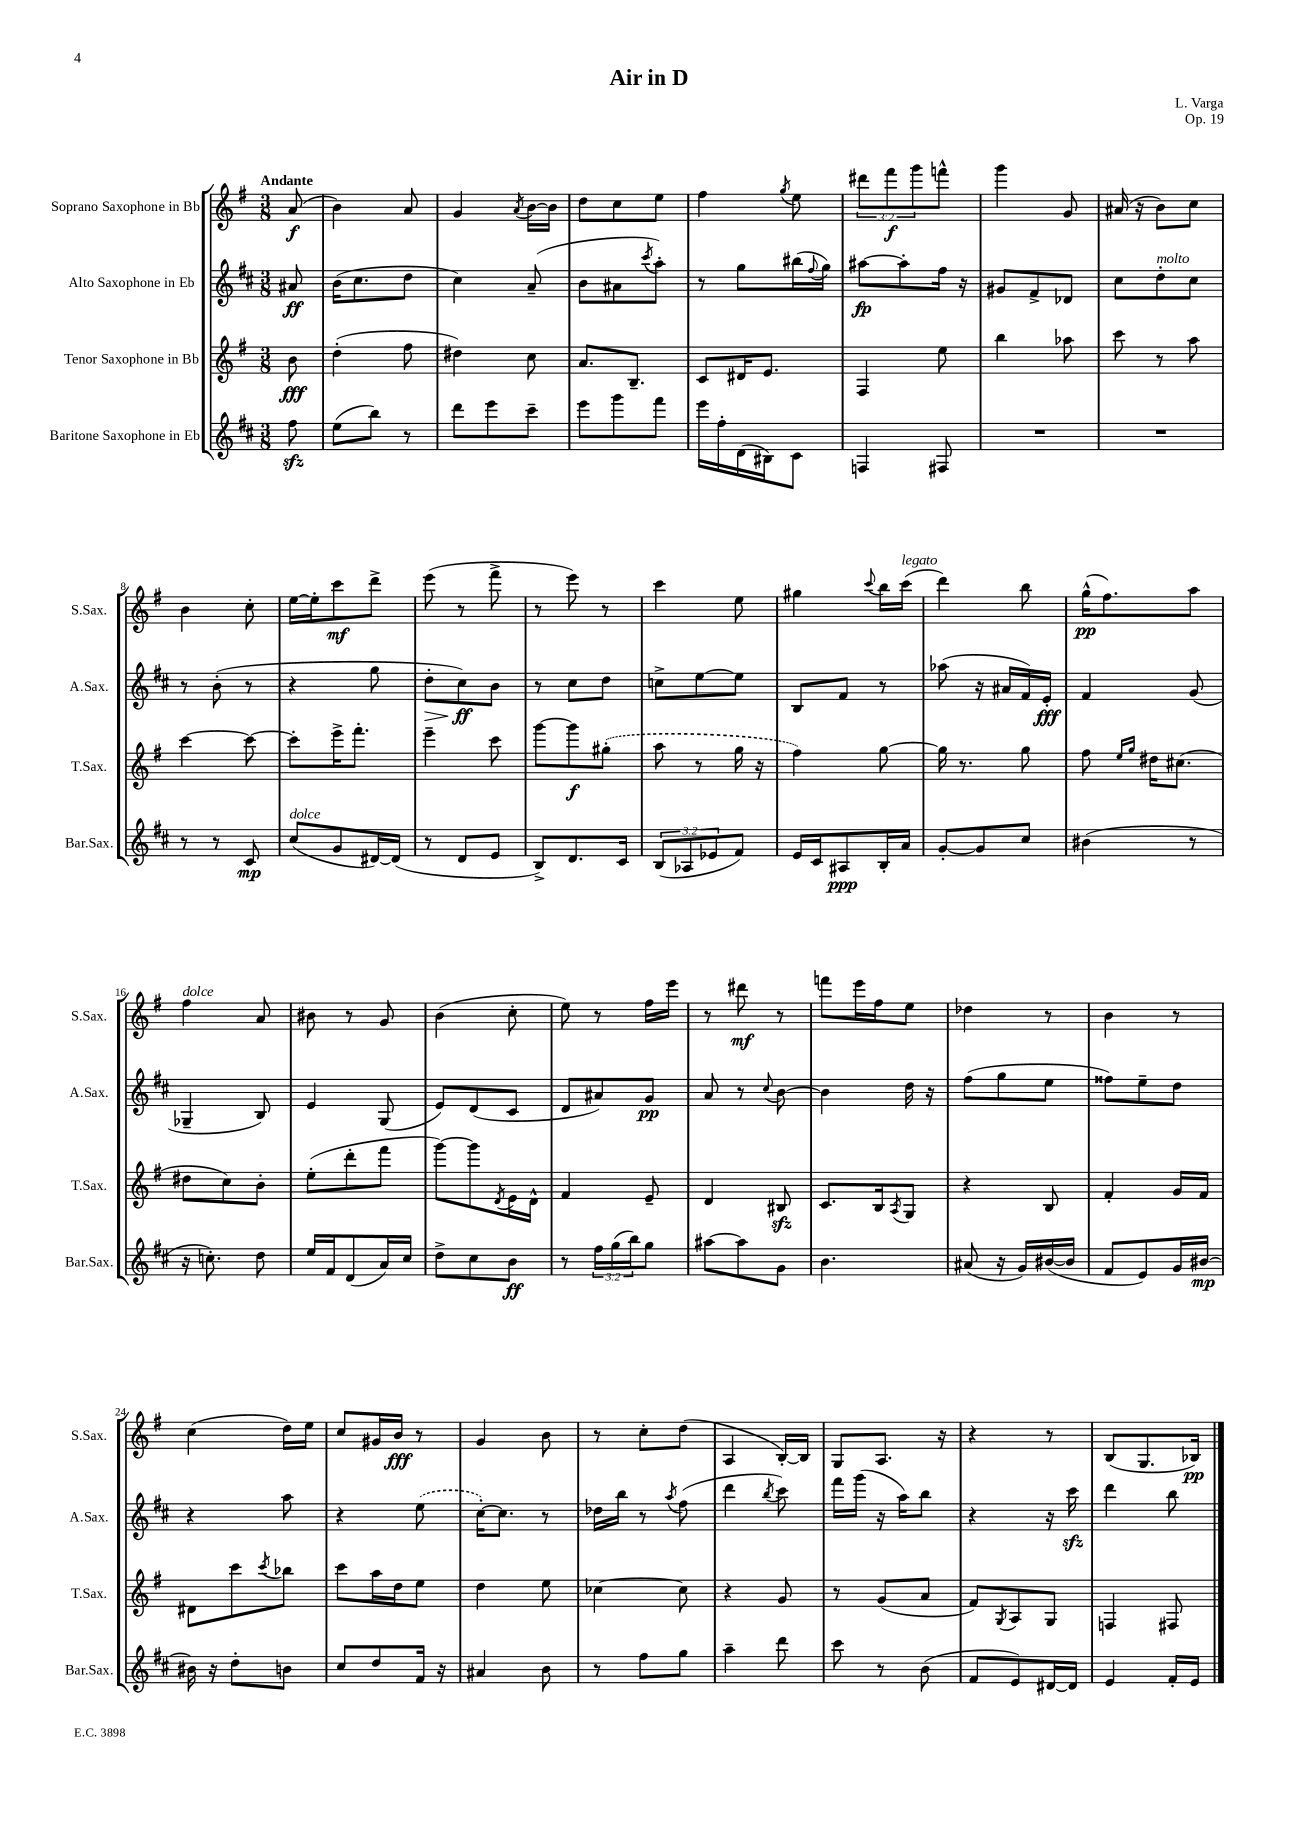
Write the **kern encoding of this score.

**kern	**kern	**kern	**kern
*staff4	*staff3	*staff2	*staff1
*clefG2	*clefG2	*clefG2	*clefG2
*k[f#c#]	*k[f#]	*k[f#c#]	*k[f#]
*M3/8	*M3/8	*M3/8	*M3/8
8ff#	8b	8a#	(8a
=	=	=	=
(8ee	(4dd'	(16b	4b)
.	.	8.cc#	.
8bb)	.	.	.
8r	8ff#	8dd	8a
=	=	=	=
8ddd	4dd#)	4cc#)	4g
8eee	.	.	.
.	.	.	8qa
8ccc#~	8cc	(8a~	[16b
.	.	.	16b]
=	=	=	=
8eee	8.a	8b	8dd
8ggg	.	8a#	8cc
.	8.B~	.	.
.	.	8qccc#	.
8fff#	.	8aa')	8ee
=	=	=	=
16eee	8c	8r	4ff#
16ff#'	.	.	.
(16d	16d#	8gg	.
16B#)	8.e	.	.
.	.	.	8qgg
8c#	.	(16bb#	8ee
.	.	8qqff#	.
.	.	16gg)	.
=	=	=	=
4F	4F#	[8aa#	12ddd#
.	.	.	12fff#
.	.	8aa#']	.
.	.	.	12ggg
8F#	8ee	16ff#	8fff^^
.	.	16r	.
=	=	=	=
4.r	4bb	8g#	4ggg
.	.	8f#^	.
.	8aa-	8d-	8g
=	=	=	=
4.r	8ccc	8cc#	(16a#
.	.	.	16r
.	8r	8dd'	8b)
.	8aa	8cc#	8cc
=	=	=	=
8r	[4ccc	8r	4b
8r	.	(8b'	.
8c#	8ccc_	8r	8cc'
=	=	=	=
(8cc#	8ccc']	4r	[16ee
.	.	.	16ee']
8g	16eee^	.	8ccc
.	8.fff#'	.	.
[16d#)	.	8gg	8ddd^
(16d#]	.	.	.
=	=	=	=
8r	4eee~	8dd'	(8eee
8d	.	8cc#)	8r
8e	8ccc	8b	8fff#^
=	=	=	=
8B^)	[8ggg	8r	8r
8.d	8ggg]	8cc#	8eee)
.	(8gg#'	8dd	8r
16c#	.	.	.
=	=	=	=
(12B	8aa	8cc^	4ccc
12A-	.	.	.
.	8r	[8ee	.
12e-	.	.	.
8f#)	16gg	8ee]	8ee
.	16r	.	.
=	=	=	=
16e	4ff#)	8B	4gg#
16c#	.	.	.
8A#	.	8f#	.
.	.	.	8qqccc
16B'	[8gg	8r	16bb
16a	.	.	(16ccc
=	=	=	=
[8g'	16gg]	(8aa-	4ddd)
.	8.r	.	.
8g]	.	16r	.
.	.	16a#	.
8cc#	8gg	16f#)	8bb
.	.	16e'	.
=	=	=	=
(4b#	8ff#	4f#	(16gg^^
.	.	.	8.ff#)
.	16qqee	.	.
.	16qqgg	.	.
.	16dd#	.	.
.	(8.cc#	.	.
8r	.	(8g	8aa
=	=	=	=
16r	8dd#	4G-~	4ff#
8.cc')	.	.	.
.	8cc)	.	.
8dd	8b'	8B)	8a
=	=	=	=
16ee	(8ee'	4e	8b#
16f#	.	.	.
(8d	8ddd'	.	8r
16a)	8fff#	(8G	8g
16cc#	.	.	.
=	=	=	=
8dd^	[8ggg)	8e)	(4b
8cc#	8ggg]	(8d	.
.	8qd	.	.
8b	16e	8c#	8cc'
.	16d^^	.	.
=	=	=	=
8r	4f#	8d	8ee)
24ff#	.	8a#)	8r
(24gg	.	.	.
24bb)	.	.	.
8gg	8e~	8g	16ff#
.	.	.	16eee
=	=	=	=
[8aa#	4d	8a	8r
8aa#]	.	8r	8ddd#
.	.	8qqcc#	.
8g	8B#	[8b	8r
=	=	=	=
4.b	8.c	4b]	8fff
.	.	.	16eee
.	16B	.	16ff#
.	8qA	.	.
.	8G	16dd	8ee
.	.	16r	.
=	=	=	=
(8a#	4r	(8ff#	4dd-
16r	.	8gg	.
16g)	.	.	.
([16b#	8B	8ee	8r
16b#]	.	.	.
=	=	=	=
8f#	4f#'	8ff##)	4b
8e)	.	8ee~	.
16g	16g	8dd	8r
[16b#	16f#	.	.
=	=	=	=
16b#]	8d#	4r	(4cc
16r	.	.	.
8dd'	8ccc	.	.
.	8qccc	.	.
8b	8bb-	8aa	16dd)
.	.	.	16ee
=	=	=	=
8cc#	8ccc	4r	8cc
8dd	16aa	.	16g#
.	16dd	.	16b
16f#	8ee	(8ee	8r
16r	.	.	.
=	=	=	=
4a#	4dd	[16cc#')	4g
.	.	8.cc#]	.
8b	8ee	8r	8b
=	=	=	=
8r	[4cc-	16dd-	8r
.	.	16bb	.
8ff#	.	8r	8cc'
.	.	8qaa	.
8gg	8cc-]	(8ff#	(8dd
=	=	=	=
4aa~	4r	4ddd	4A
.	.	8qbb	.
8ddd	8g	8ccc#)	[16B')
.	.	.	16B]
=	=	=	=
8ccc#	8r	16fff#	8G
.	.	(16ggg	.
8r	(8g	16r	8.A
.	.	16aa)	.
(8b	8a	8bb	.
.	.	.	16r
=	=	=	=
8f#	8f#)	4r	4r
.	8qG	.	.
8e)	8A	.	.
[16d#	8G	16r	8r
16d#]	.	16ccc#	.
=	=	=	=
4e	4F	4ddd	(8B
.	.	.	8.G
16f#'	8F#	8bb	.
16e	.	.	16B-)
==	==	==	==
*-	*-	*-	*-
